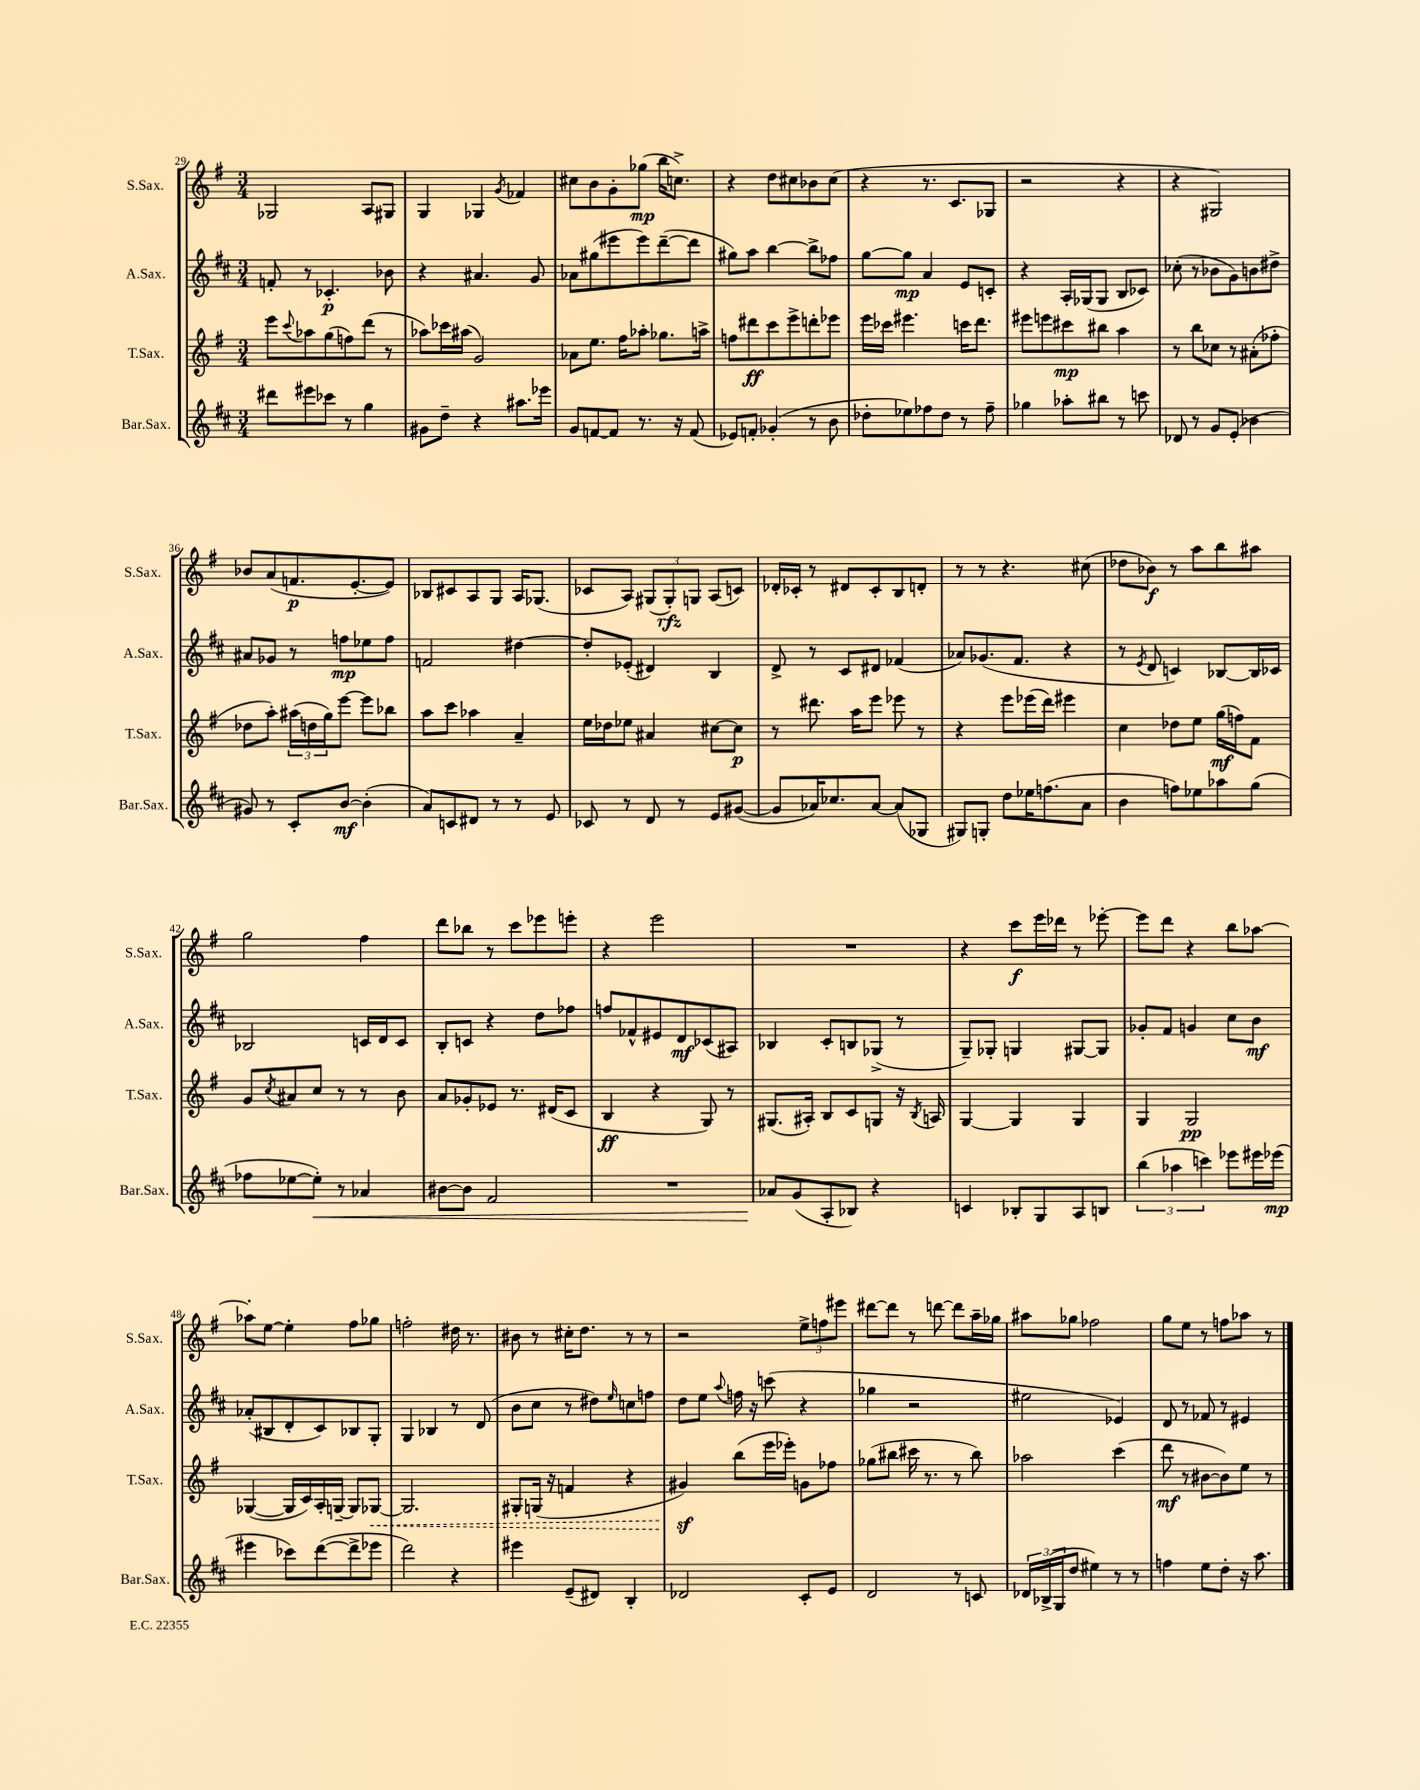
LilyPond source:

<<
\new StaffGroup <<
\new Staff = "s0" \with { instrumentName = "S.Sax." shortInstrumentName = "S.Sax." } {
    \clef treble \key g \major \numericTimeSignature \time 3/4
    ges2 a8 gis8 |
    g4 ges4 \acciaccatura { g'8 } fes'4 |
    cis''8 b'8 g'8-. ges''8\mp( b''16 c''8.->) |
    r4 d''8 cis''8 bes'8 cis''8( |
    r4 r8. c'8. ges8 |
    r2 r4 |
    r4 gis2) |
    bes'8 a'8( f'8.\p e'8.~-. e'8) |
    bes8 cis'8 a8 g8 a16 ges8.( |
    ces'8 a8) \tuplet 3/2 { gis8( gis8-.\rfz) g8 } a8( c'8) |
    des'16-. ces'16-. r8 dis'8 ces'8-. b8 d'8-. |
    r8 r8 r4. cis''8( |
    des''8 bes'8\f) r8 a''8 b''8 ais''8 |
    g''2 fis''4 |
    d'''8 bes''8 r8 c'''8 ees'''8 e'''8-. |
    r4 e'''2 |
    R2. |
    r4 c'''8\f e'''16 des'''16 r8 ees'''8~-. |
    ees'''8 d'''8 r4 b''8 aes''8~ |
    aes''8-. e''8~ e''4-. fis''8 ges''8 |
    f''2-. dis''16 r8. |
    bis'8 r8 cis''16-. d''8. r8 r8 |
    r2 \tuplet 3/2 { e''8-> f''8 eis'''8 } |
    dis'''8~ dis'''8 r8 d'''8~ d'''8 a''16-- ges''16 |
    ais''8 ges''8 fes''2 |
    g''8 e''8 r8 f''8 aes''8 r8 \bar "|." |
}
\new Staff = "s1" \with { instrumentName = "A.Sax." shortInstrumentName = "A.Sax." } {
    \clef treble \key d \major \numericTimeSignature \time 3/4
    f'8-. r8 ces'4.-.\p bes'8 |
    r4 ais'4. g'8 |
    aes'8 gis''8( eis'''8 eis'''8) d'''8~--( d'''8 |
    gis''8) a''8 b''4~ b''8-> fes''8 |
    g''8~ g''8\mp a'4 e'8 c'8-. |
    r4 a16-. ges16( ges8 b8 ces'8) |
    ces''8-.( r8 bes'8 g'8) b'8 dis''8-> |
    ais'8 ges'8 r8 f''8\mp ees''8 f''8 |
    f'2 dis''4~ |
    dis''8-. ees'8-.( dis'4) b4 |
    d'8-> r8 cis'8 dis'8 fes'4( |
    aes'8) ges'8.( fis'8. r4 |
    r8 \acciaccatura { e'8 } d'8 c'4) bes8~ bes16 ces'16 |
    bes2 c'16 d'16 c'8 |
    b8-. c'8 r4 d''8 fes''8 |
    f''8 fes'8-^ eis'8 d'8\mf ces'8( ais8) |
    bes4 cis'8-. b8 ges8->( r8 |
    g8--) ges8-. g4 gis8~ gis8 |
    ges'8-. fis'8 g'4 cis''8 b'8\mf |
    aes'8-.( bis8 d'8-. cis'8) bes8 g8-. |
    g4 bes4 r8 d'8( |
    b'8 cis''8 r8 dis''8) \grace { e''16 } c''8 f''8 |
    d''8 e''8 \appoggiatura { a''8 } f''16 r16 c'''8( r4 |
    ges''4 r2 |
    eis''2 ees'4) |
    d'8 r8 fes'8 r8 eis'4 \bar "|." |
}
\new Staff = "s2" \with { instrumentName = "T.Sax." shortInstrumentName = "T.Sax." } {
    \clef treble \key g \major \numericTimeSignature \time 3/4
    e'''8 \appoggiatura { c'''8 } aes''8 g''8( f''8) d'''8( r8 |
    aes''8) ces'''16 ais''16( g'2) |
    aes'8 e''8. fis''16 aes''8-. ges''8. a''16-> |
    f''8 dis'''8\ff c'''8 e'''8-> d'''8-. ees'''8 |
    e'''16 ces'''16 eis'''4. c'''16 d'''8. |
    eis'''8 e'''8 cis'''8\mp bis''8 a''4 |
    r8 b''8 ces''8 r8 ais'8-.( fes''8-. |
    des''8 a''8-.) \tuplet 3/2 { ais''16( d''16 g''16) } e'''8~ e'''8 bes''8 |
    a''8 c'''8 aes''4 a'4-- |
    e''16 des''16 ees''8 ais'4 cis''8~ cis''8\p |
    r8 dis'''8. a''16 e'''8 ees'''8 r8 |
    r4 e'''8 ees'''16( d'''16) eis'''4 |
    c''4 des''8 e''8 g''16\mf( f''16) fis'8 |
    g'8 \acciaccatura { c''8 } ais'8 c''8 r8 r8 b'8 |
    a'8 ges'8-. ees'8 r8. dis'16( c'8 |
    b4\ff r4 g8) r8 |
    gis8.( ais16-.) b8 c'8 g8 r16 \acciaccatura { b8 } a16 |
    g4~ g4 g4 |
    g4 g2\pp |
    ges4~( ges16 c'16) a16-. g16~-- g8 \once \override Hairpin.style = #'dashed-line ges8~\< |
    ges2. |
    gis8-. g16( r16 f'4 r4 |
    gis'4\sf\!) b''8( e'''16 ees'''16-.) g'8 fes''8 |
    ges''8( bis''8 cis'''16 r8. r8 bis''8) |
    aes''2 c'''4( |
    d'''8\mf r8 bis'8~ bis'8) e''8 r8 \bar "|." |
}
\new Staff = "s3" \with { instrumentName = "Bar.Sax." shortInstrumentName = "Bar.Sax." } {
    \clef treble \key d \major \numericTimeSignature \time 3/4
    dis'''8 eis'''8 ces'''8 r8 g''4 |
    gis'8 d''8-- r4 ais''8. ees'''16 |
    g'8 f'8~ f'8 r8. r16 f'8( |
    ees'8) f'8-. ges'4-.( r8 b'8 |
    des''8-. ees''8) fes''8 des''8 r8 fes''8-- |
    ges''4 aes''8-. bis''8 r8 c'''8 |
    des'8 r8 g'8 e'8-.( bes'4 |
    gis'8) r8 cis'8-. b'8~\mf b'4-.( |
    a'8) c'8 dis'8 r8 r8 e'8 |
    ces'8 r8 d'8 r8 e'8 gis'8~( |
    gis'8 aes'16) ces''8. aes'8~ aes'8( ges8 |
    gis8) g8-. d''8 ees''16 f''8.( a'8 |
    b'4 f''8) ees''8 aes''8 g''8( |
    fes''8 ees''8~ ees''8-.\<) r8 aes'4 |
    bis'8~ bis'8 fis'2 |
    R2. |
    aes'8\! g'8( a8-. bes8) r4 |
    c'4 bes8-. g8 a8 b8 |
    \tuplet 3/2 { b''4( aes''4 c'''4) } ees'''8 eis'''16 ees'''16\mp( |
    eis'''4 ces'''8) d'''8~( d'''8-> ees'''8 |
    d'''2) r4 |
    eis'''4 e'8--( dis'8) b4-. |
    des'2 cis'8-. e'8 |
    d'2 r8 c'8 |
    \tuplet 3/2 { des'16 bes16->( g16 } d''8 eis''4) r8 r8 |
    f''4 e''8 d''8-. r16 a''8. \bar "|." |
}
>>
>>
\layout { \context { \Score currentBarNumber = #29 } }
